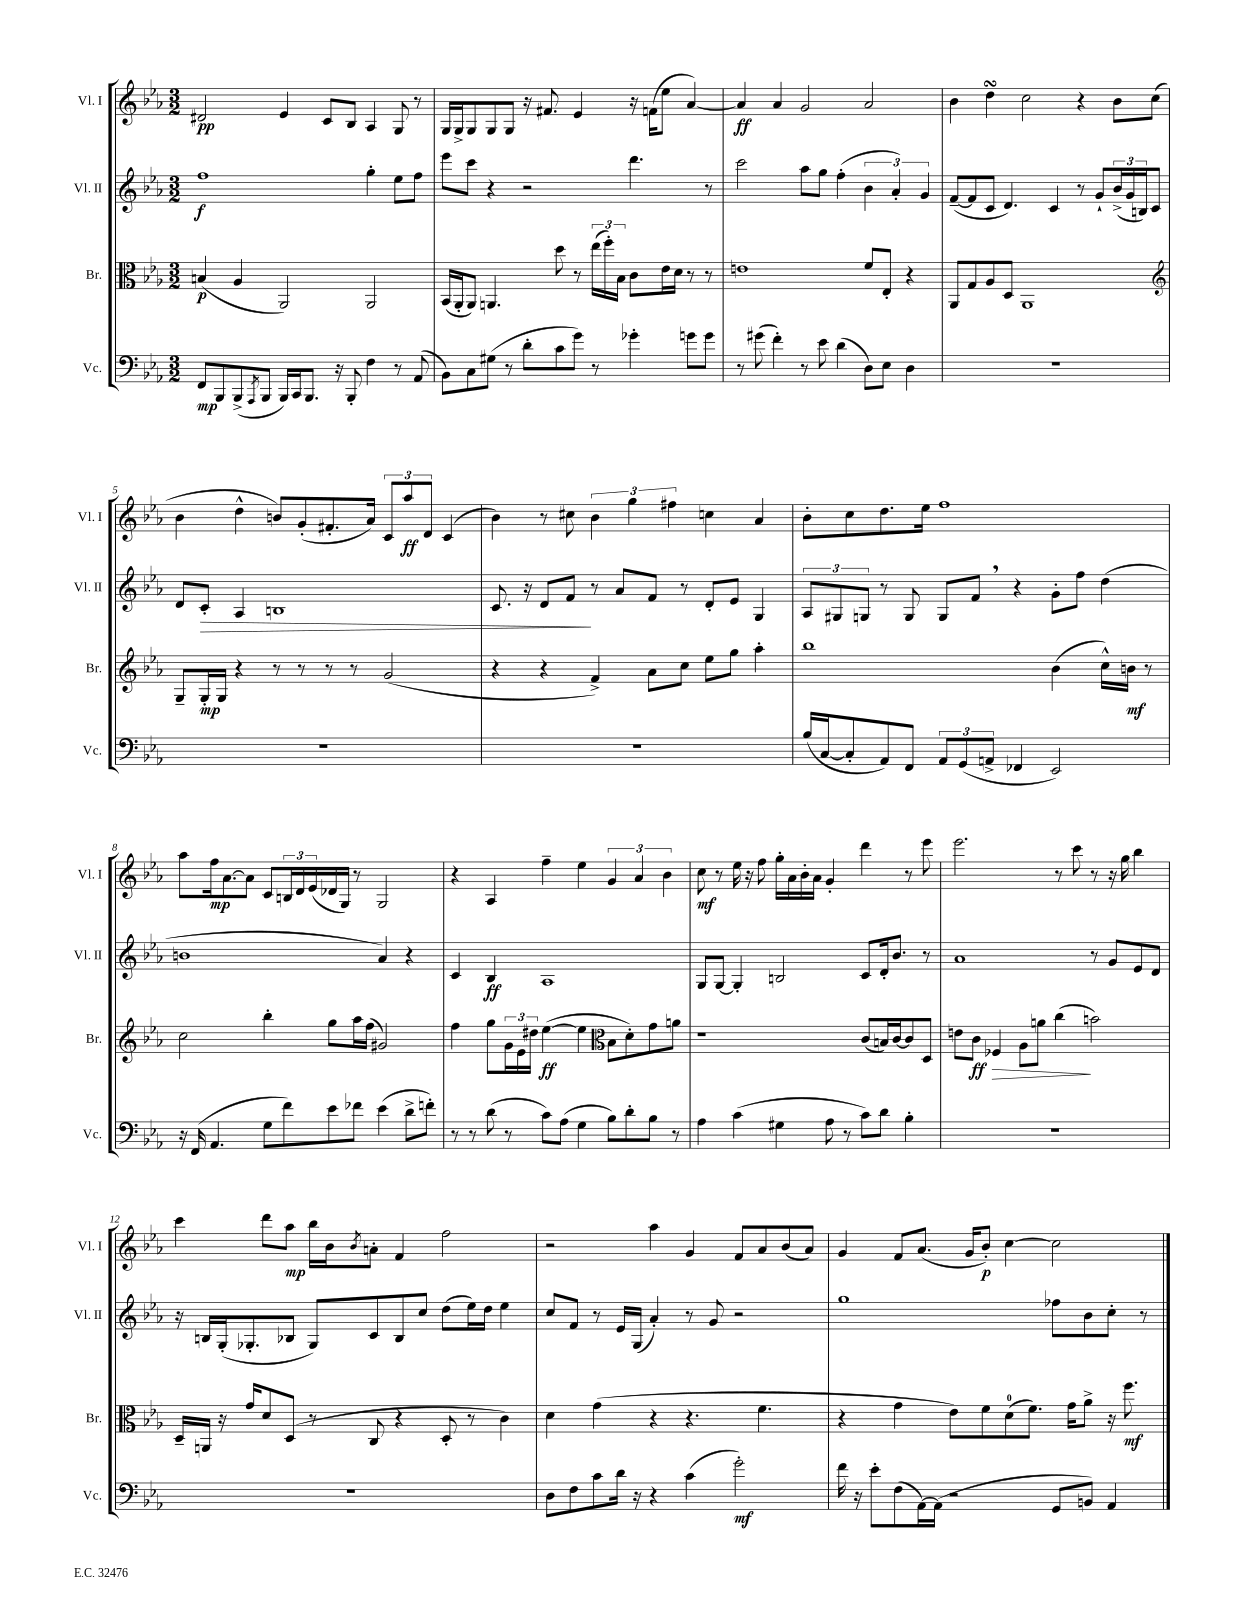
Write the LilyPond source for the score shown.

<<
\new StaffGroup <<
\new Staff = "s0" \with { instrumentName = "Vl. I" shortInstrumentName = "Vl. I" } {
    \clef treble \key ees \major \numericTimeSignature \time 3/2
    dis'2\pp ees'4 c'8 bes8 aes4 g8 r8 |
    g16 g16-> g8 g8 g8 r16 fis'8. ees'4 r16 f'16( ees''8 aes'4~) |
    aes'4\ff aes'4 g'2 aes'2 |
    bes'4 d''4\turn c''2 r4 bes'8 c''8( |
    bes'4 d''4-^ b'8) g'8-.( fis'8.-. aes'16) \tuplet 3/2 { c'8 aes''8\ff d'8 } c'4( |
    bes'4) r8 cis''8 \tuplet 3/2 { bes'4 g''4 fis''4 } c''4 aes'4 |
    bes'8-. c''8 d''8. ees''16 f''1 |
    aes''8 f''16\mp aes'8.~ aes'8 c'8 \tuplet 3/2 { b16 d'16 ees'16( } des'16 g16) r8 g2 |
    r4 aes4 f''4-- ees''4 \tuplet 3/2 { g'4 aes'4 bes'4 } |
    c''8\mf r8 ees''16 r16 f''8 g''16-. aes'16 bes'16-. aes'16 g'4-. d'''4 r8 ees'''8 |
    ees'''2. r8 c'''8 r8 r16 g''16 bes''4 |
    c'''4 d'''8 aes''8\mp bes''16 bes'16 \acciaccatura { bes'8 } a'8-. f'4 f''2 |
    r2 aes''4 g'4 f'8 aes'8 bes'8( aes'8) |
    g'4 f'8 aes'8.( g'16 bes'8-.\p) c''4~ c''2 \bar "|." |
}
\new Staff = "s1" \with { instrumentName = "Vl. II" shortInstrumentName = "Vl. II" } {
    \clef treble \key ees \major \numericTimeSignature \time 3/2
    f''1\f g''4-. ees''8 f''8 |
    ees'''8 c'''8 r4 r2 d'''4. r8 |
    c'''2 aes''8 g''8 f''4-.( \tuplet 3/2 { bes'4 aes'4-.) g'4 } |
    f'8~--( f'8 c'8 d'4.) c'4 r8 g'8-! \tuplet 3/2 { bes'16->( g'16 b16) } c'8 |
    d'8 c'8-.\> aes4 b1 |
    c'8. r16 d'8 f'8\! r8 aes'8 f'8 r8 d'8-. ees'8 g4 |
    \tuplet 3/2 { aes8 gis8 g8 } r8 g8 g8 f'8 \breathe r4 g'8-. f''8 d''4( |
    b'1 aes'4) r4 |
    c'4 bes4\ff aes1 |
    g8 g8~ g4-. b2 c'8 d'16-. bes'8. r8 |
    aes'1 r8 g'8 ees'8 d'8 |
    r16 b16 g16-.( ges8.-. bes8 ges8) c'8 bes8 c''8 d''8( ees''16) d''16 ees''4 |
    c''8 f'8 r8 ees'16 g16( aes'4-.) r8 g'8 r2 |
    g''1 fes''8 bes'8 c''8-. r8 \bar "|." |
}
\new Staff = "s2" \with { instrumentName = "Br." shortInstrumentName = "Br." } {
    \clef alto \key ees \major \numericTimeSignature \time 3/2
    b4\p( aes4 aes,2) aes,2 |
    bes,16( aes,16-. aes,8) a,4. d''8 r8 \tuplet 3/2 { ees''16( f''16-.) bes16 } c'8 ees'16 d'16 r8 r8 |
    e'1 f'8 ees8-. r4 |
    aes,8 g8 aes8 d8 aes,1 |
    \clef treble g8-- g16-.\mp g16 r4 r8 r8 r8 r8 g'2( |
    r4 r4 f'4->) aes'8 c''8 ees''8 g''8 aes''4-. |
    bes''1 bes'4( c''16-^) b'16\mf r8 |
    c''2 bes''4-. g''8 aes''16 f''16( gis'2) |
    f''4 g''8 \tuplet 3/2 { g'16 ees'16 dis''16 } ees''4~\ff( ees''4 \clef alto bes8 d'8-.) g'8 a'8 |
    r1 c'8( b16) c'16~ c'8 d8 |
    e'8 c'8\ff fes4\> aes8 a'8 c''4\!( b'2) |
    d16-- a,16 r16 g'16 d'8 d8( r8 c8 r4 d8-. r8 c'4) |
    d'4 g'4( r4 r4. f'4. |
    r4 g'4 ees'8) f'8 d'8-0( f'8.) g'16 aes'8-> r16 f''8.\mf \bar "|." |
}
\new Staff = "s3" \with { instrumentName = "Vc." shortInstrumentName = "Vc." } {
    \clef bass \key ees \major \numericTimeSignature \time 3/2
    f,8\mp bes,,8 bes,,8->( \acciaccatura { aes,,8 } bes,,8 bes,,16) c,16 bes,,8. r16 bes,,8-. f4 r8 aes,8( |
    bes,8) c8 gis8( r8 d'8-. c'8 g'8) r8 ges'4-. g'8 g'8 |
    r8 gis'8( f'4-.) r8 ees'8 d'4( d8) ees8 d4 |
    R1. |
    R1. |
    R1. |
    bes16( c16~ c8-. aes,8) f,8 \tuplet 3/2 { aes,8 g,8( a,8-> } fes,4 ees,2) |
    r16 f,16( aes,4. g8 f'8) ees'8 fes'8 ees'4( d'8-> f'8-.) |
    r8 r8 d'8( r8 c'8) aes8( g4 bes8) d'8-. bes8 r8 |
    aes4 c'4( gis4 aes8 r8 c'8) d'8 bes4-. |
    R1. |
    R1. |
    d8 f8 c'8 d'16 r16 r4 c'4( g'2-.\mf) |
    f'16 r16 ees'8-. f8( aes,16~) aes,16( r2 g,8 b,8) aes,4 \bar "|." |
}
>>
>>
